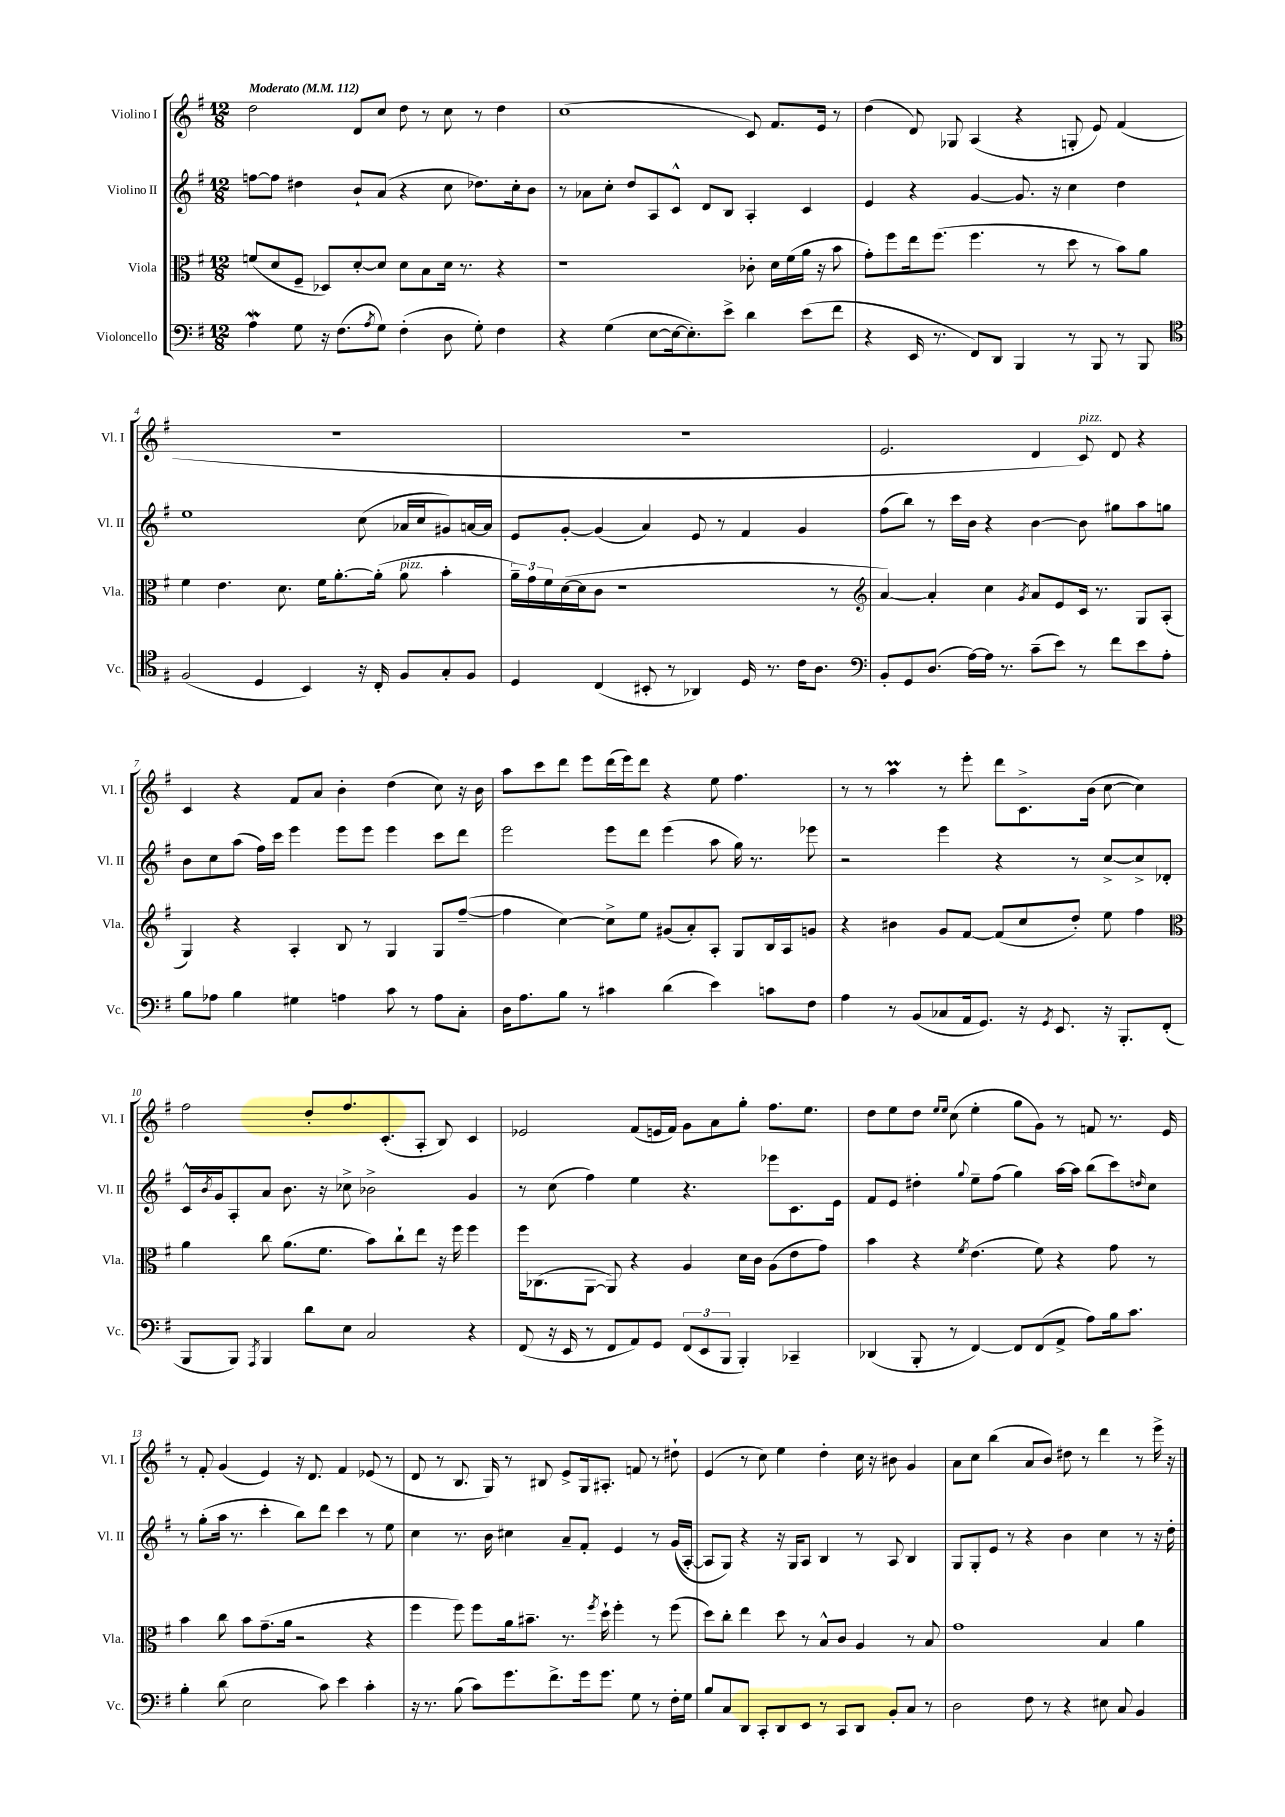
<<
\new StaffGroup <<
\new Staff = "s0" \with { instrumentName = "Violino I" shortInstrumentName = "Vl. I" } {
    \clef treble \key g \major \numericTimeSignature \time 12/8 \tempo "Moderato" 4 = 112
    d''2 d'8 c''8 d''8 r8 c''8 r8 d''4 |
    c''1( c'8) fis'8. e'16 r8 |
    d''4( d'8) ges8 a4( r4 g8-. e'8) fis'4( |
    R1. |
    R1. |
    e'2. d'4 c'8^\markup { \italic "pizz." }) d'8 r4 |
    c'4 r4 fis'8 a'8 b'4-. d''4( c''8) r16 b'16 |
    a''8 c'''8 d'''8 e'''8 d'''16( e'''16) d'''8 r4 e''8 fis''4. |
    r8 r8 a''4\prall r8 e'''8-. d'''8 c'8.-> b'16( c''8~ c''4) |
    fis''2 d''8-. fis''8. c'8.-.( a8-. b8) c'4 |
    ees'2 fis'8( e'16 fis'16) g'8 a'8 g''8-. fis''8. e''8. |
    d''8 e''8 d''8 \grace { e''16 e''16 } c''8( e''4-. g''8 g'8) r8 f'8 r8. e'16 |
    r8 fis'8-. g'4( e'4) r16 d'8. fis'4 ees'8( r8 |
    d'8 r8 b8. g16) r8 bis8 e'8-> g16 ais8.-. f'8 r8 dis''8-! |
    e'4( r8 c''8) e''4 d''4-. c''16 r16 bis'8 g'4 |
    a'8 c''8 b''4( a'8 b'8) dis''8 r8 d'''4 r8 e'''16-> r16 \bar "|." |
}
\new Staff = "s1" \with { instrumentName = "Violino II" shortInstrumentName = "Vl. II" } {
    \clef treble \key g \major \numericTimeSignature \time 12/8
    f''8~ f''8 dis''4 b'8-! a'8( r4 c''8 des''8.) c''16-. b'8 |
    r8 aes'8 c''8-. d''8 a8 c'8-^ d'8 b8 a4-. c'4 |
    e'4 r4 g'4~ g'8. r16 c''4 d''4 |
    e''1 c''8( aes'16 c''16 gis'8) a'16~ a'16 |
    e'8 g'8~-. g'4( a'4) e'8 r8 fis'4 g'4 |
    fis''8( b''8) r8 c'''16 b'16 r4 b'4~ b'8 gis''8 a''8 g''8 |
    b'8 c''8 a''8( fis''16) c'''16 e'''4 e'''8 e'''8 e'''4 c'''8 d'''8 |
    e'''2 e'''8 d'''8 e'''4( a''8 g''16) r8. ees'''8 |
    r2 e'''4 r4 r8 c''8~-> c''8-> des'8-. |
    c'16-^ \acciaccatura { b'8 } g'16 a8-. a'8 b'8. r16 ces''8-> bes'2-> g'4 |
    r8 c''8( fis''4) e''4 r4. ees'''8 c'8. e'16 |
    fis'8 e'8 dis''4-. \appoggiatura { g''8 } e''8-- fis''8( g''4) a''16~ a''16 b''8( c'''8) \grace { d''16 } c''8 |
    r8 g''8-.( a''16 r8. c'''4-. b''8) d'''8 c'''4 r8 e''8 |
    c''4 r8. b'16 cis''4 a'8-- fis'8-. e'4 r8 g'16(\( a16~-.) |
    a8 g8\) r4 r16 g16 a8 b4 r8 a8 b4 |
    g8 g8-. e'8 r8 r4 b'4 c''4 r8 r16 d''16-. \bar "|." |
}
\new Staff = "s2" \with { instrumentName = "Viola" shortInstrumentName = "Vla." } {
    \clef alto \key g \major \numericTimeSignature \time 12/8
    f'8( d'8 fis8-- des8) d'8~-. d'8 d'8 b8 d'16 r8. r4 |
    r1 ces'8-. d'16 fis'16( a'16 r16 b'8 |
    g'8-.) fis''8 e''16 fis''8.( fis''4. r8 d''8 r8 b'8) a'8 |
    fis'4 e'4. d'8. fis'16 a'8.~-. a'16-.( a'8^\markup { \italic "pizz." } b'4-. |
    \tuplet 3/2 { a'16--) g'16 fis'16 } d'16~( d'16 c'8 r1 r8 |
    \clef treble a'4~) a'4-. c''4 \acciaccatura { g'8 } a'8 e'8 c'16 r8. g8 a8-.( |
    g4) r4 a4-. b8 r8 g4 g8 fis''8~--( |
    fis''4 c''4~) c''8-> e''8 gis'8( a'8-.) a8-. g8 b16 a16 g'8 |
    r4 bis'4 g'8 fis'8~ fis'8( c''8 d''8-.) e''8 fis''4 |
    \clef alto a'4 c''8 a'8.( fis'8. b'8) c''8-! e''8 r16 fis''16 fis''4 |
    fis''16 ces8.( a,8~ a,8) r4 a4 d'16 c'16 a8( e'8 g'8) |
    b'4 r4 \acciaccatura { fis'8 } e'4.( fis'8) r4 g'8 r8 |
    b'4 c''8 b'8 g'8.--( a'16 r2 r4 |
    fis''4 fis''8) fis''8 a'16 bis'8.-- r8. \acciaccatura { fis''8 } d''16-! fis''4-. r8 fis''8( |
    d''8) c''8-. e''4 d''8 r8 b8-^ c'8 a4 r8 b8 |
    g'1 b4 a'4 \bar "|." |
}
\new Staff = "s3" \with { instrumentName = "Violoncello" shortInstrumentName = "Vc." } {
    \clef bass \key g \major \numericTimeSignature \time 12/8
    a4\mordent g8 r16 fis8.( \acciaccatura { a8 } g8) fis4-.( d8 g8-.) fis4 |
    r4 g4( e8~ e16~ e8.-.) e'8-> d'4 e'8( fis'8 |
    r4 e,16 r8. fis,8) d,8 b,,4 r8 b,,8 r8 b,,8 |
    \clef tenor fis2( d4 b,4) r16 c16-. fis8 g8-. fis8 |
    d4 c4( bis,8-. r8 aes,4) d16 r8. c'16 a8. |
    \clef bass b,8-. g,8 d8.( a16~) a16 r8. c'8--( e'8) r8 fis'8 e'8 a8-. |
    b8 aes8 b4 gis4 a4 c'8 r8 a8 c8-. |
    d16 a8. b8 r8 cis'4 d'4( e'4) c'8 fis8 |
    a4 r8 b,8( ces8 a,16 g,8.) r16 \acciaccatura { g,8 } e,8. r16 b,,8.-. fis,8-.( |
    b,,8 b,,8) \acciaccatura { a,,8 } b,,4 d'8 e8 c2 r4 |
    fis,8( r16 e,16 r8 fis,8 a,8) g,8 \tuplet 3/2 { fis,8( e,8 b,,8 } b,,4-.) ces,4-- |
    des,4( b,,8-. r8 fis,4~) fis,8 fis,8( a,8-> a8) b16 c'8. |
    b4-. d'8( e2 c'8) e'4 c'4-. |
    r16 r8. b8( c'8) g'8. fis'8.-> g'16 g'8. g8 r8 fis16-. g16 |
    b8 c8 d,8 c,8-. d,8 e,8 r8 c,8 d,8 b,8-. c8 r8 |
    d2 fis8 r8 r4 eis8 c8 b,4 \bar "|." |
}
>>
>>
